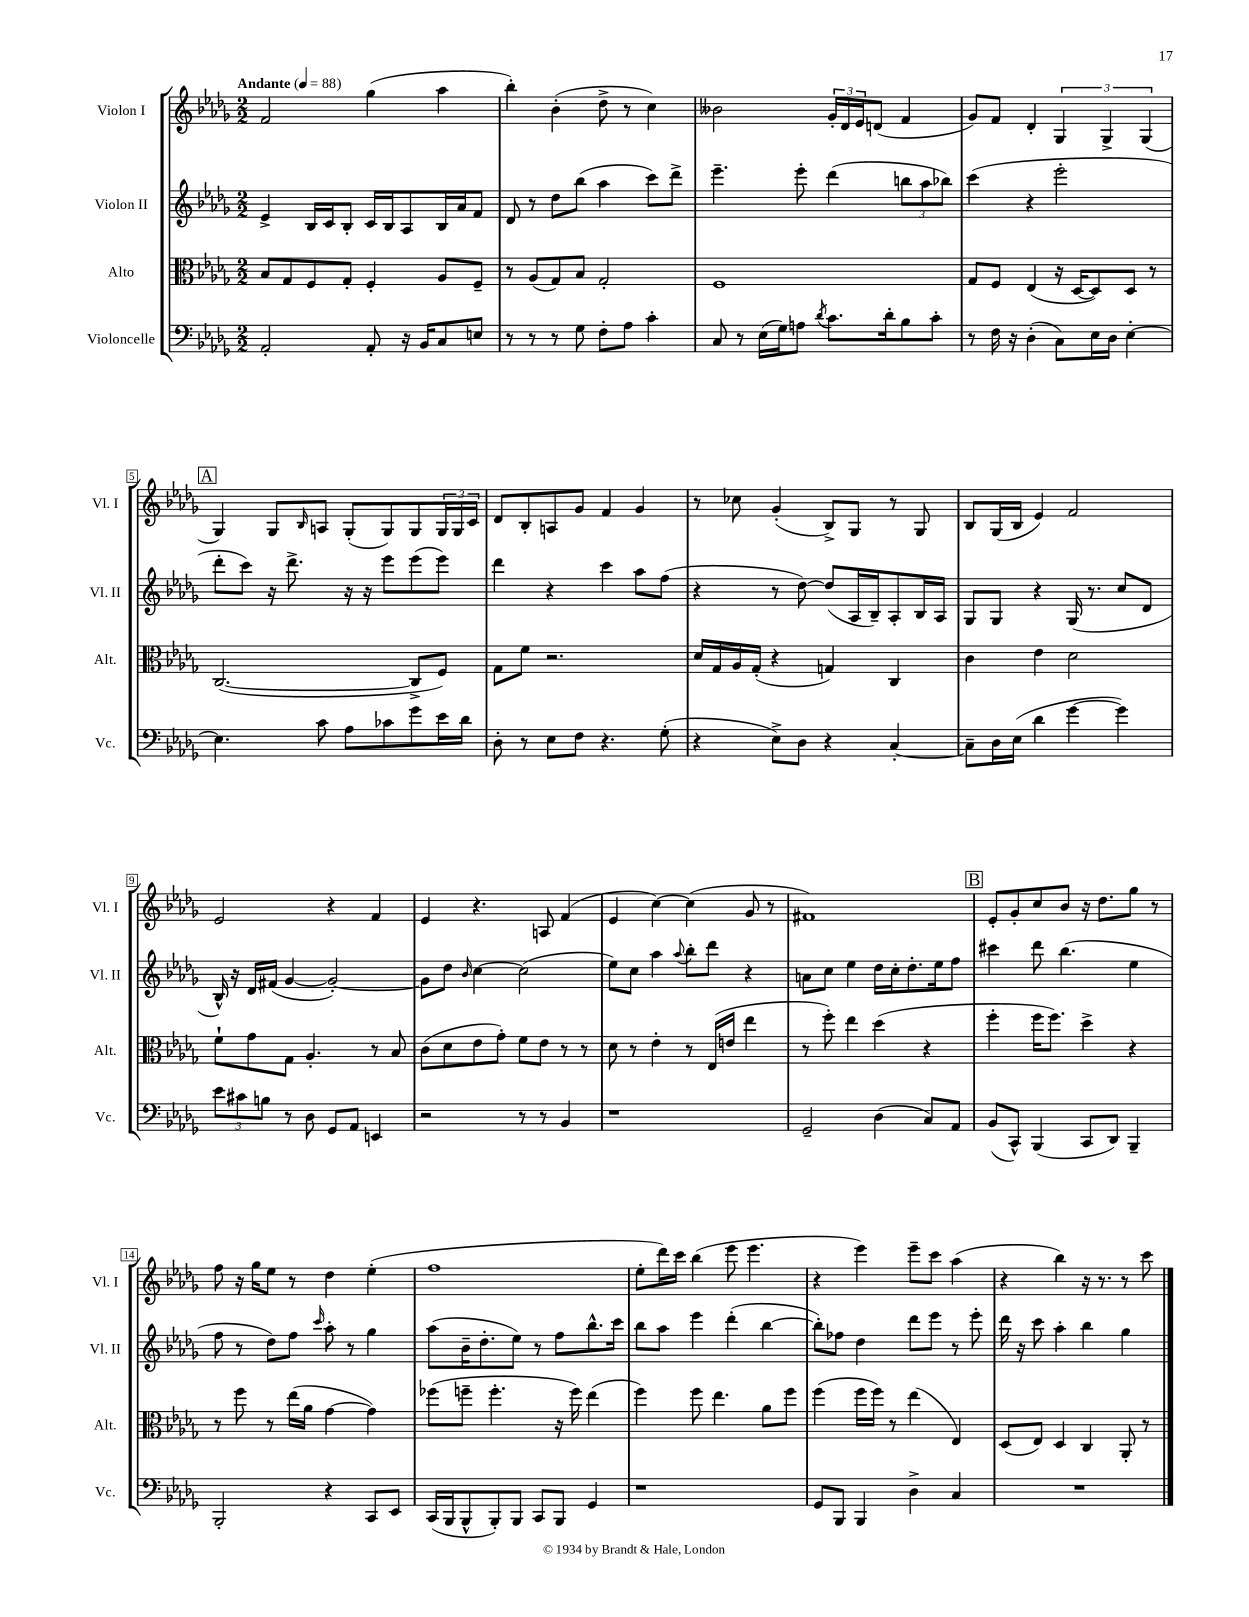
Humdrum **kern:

**kern	**kern	**kern	**kern
*staff4	*staff3	*staff2	*staff1
*clefF4	*clefC3	*clefG2	*clefG2
*k[b-e-a-d-g-]	*k[b-e-a-d-g-]	*k[b-e-a-d-g-]	*k[b-e-a-d-g-]
*M2/2	*M2/2	*M2/2	*M2/2
*MM88	*MM88	*MM88	*MM88
2AA-'	8B-	4e-^	2f
.	8G-	.	.
.	8F	16B-	.
.	.	16c	.
.	8G-'	8B-'	.
8AA-'	4F'	16c	(4gg-
.	.	16B-	.
16r	.	8A-	.
16BB-	.	.	.
8C	8A-	16B-	4aa-
.	.	16a-	.
8E	8F~	8f	.
=	=	=	=
8r	8r	8d-	4bb-')
8r	(8A-	8r	.
8r	8G-)	8dd-	(4b-'
8G-	8B-	(8bb-	.
8F'	2G-'	4aa-	8dd-^
8A-	.	.	8r
4c'	.	8ccc)	4cc)
.	.	8ddd-^	.
=	=	=	=
8C	1F	4.eee-~	2b--
8r	.	.	.
(16E-	.	.	.
16G-)	.	.	.
8A	.	8eee-'	.
8qd-	.	.	.
8.c	.	(4ddd-	24g-'
.	.	.	24d-
.	.	.	24e-
.	.	.	(8d
16d-'	.	.	.
8B-	.	12bb	4f
.	.	12aa-	.
8c'	.	.	.
.	.	12bb-)	.
=	=	=	=
8r	8G-	(4ccc	8g-)
16F	8F	.	8f
16r	.	.	.
(4D-'	(4E-	4r	4d-'
8C)	16r	2eee-'	6G-
.	[16D-	.	.
16E-	8D-])	.	.
.	.	.	6G-^
16D-	.	.	.
[4E-'	8D-	.	.
.	.	.	(6G-
.	8r	.	.
=	=	=	=
4.E-]	([2.C	8ddd-'	4G-)
.	.	8ccc)	.
.	.	16r	8G-
.	.	8.ddd-^	.
.	.	.	16qqB-
8c	.	.	8A
8A-	.	16r	(8G-'
.	.	16r	.
8c-	.	8eee-	8G-)
8g-	8C^]	(8eee-	8G-
16e-	8F)	8eee-)	24G-
.	.	.	24G-
16d-	.	.	.
.	.	.	24c
=	=	=	=
8D-'	8G-	4ddd-	8d-
8r	8f	.	8B-'
8E-	2.r	4r	8A
8F	.	.	8g-
4.r	.	4ccc	4f
.	.	8aa-	4g-
(8G-'	.	(8ff	.
=	=	=	=
4r	16d-	4r	8r
.	16G-	.	.
.	16A-	.	8cc-
.	(16G-'	.	.
8E-^)	4r	8r	(4g-'
8D-	.	[8dd-)	.
4r	4G)	(8dd-]	8B-^)
.	.	16A-	8G-
.	.	16B-~)	.
[4C'	4C	8A-'	8r
.	.	16B-	8G-
.	.	16A-	.
=	=	=	=
8C~]	4c	8G-	8B-
16D-	.	8G-	(16G-
(16E-	.	.	16B-
4d-	4e-	4r	4e-)
[4g-	2d-	(16G-	2f
.	.	8.r	.
4g-])	.	8cc	.
.	.	8d-	.
=	=	=	=
12e-	8f`	16B-^^)	2e-
.	.	16r	.
12c#	.	.	.
.	8g-	16d-	.
12B	.	.	.
.	.	(16f#	.
8r	8G-	[4g-	.
8D-	4.A-'	.	.
8GG-	.	2g-'_)	4r
8AA-	.	.	.
4EE	8r	.	4f
.	8B-	.	.
=	=	=	=
2r	(8c	8g-]	4e-
.	8d-	8dd-	.
.	.	16qqb-	.
.	8e-	[4cc	4.r
.	8g-')	.	.
8r	8f	(2cc]	.
8r	8e-	.	8A
4BB-	8r	.	(4f
.	8r	.	.
=	=	=	=
1r	8d-	8ee-)	4e-
.	8r	8cc	.
.	4e-'	4aa-	[4cc)
.	.	8qqaa-	.
.	8r	8bb-'	(4cc]
.	(16E-	8ddd-	.
.	16e	.	.
.	4ee-	4r	8g-
.	.	.	8r
=	=	=	=
2GG-~	8r	8a	1f#)
.	8ff')	8cc	.
.	4ee-	4ee-	.
(4D-	(4dd-	16dd-	.
.	.	16cc'	.
.	.	8.dd-'	.
8C)	4r	.	.
.	.	16ee-	.
8AA-	.	8ff	.
=	=	=	=
(8BB-	4ff'	4ccc#	8e-'
8CC^^)	.	.	8g-'
(4BBB-	16ff	8ddd-	8cc
.	8.ff)	.	.
.	.	(4.bb-	8b-
8CC	4dd-^	.	16r
.	.	.	8.dd-
8DD-)	.	.	.
4BBB-~	4r	4ee-	8gg-
.	.	.	8r
=	=	=	=
2BBB-'	8r	8ff	8ff
.	8ff	8r	16r
.	.	.	16gg-
.	8r	8dd-)	8ee-
.	(16ee-	8ff	8r
.	16a-	.	.
.	.	16qqccc	.
4r	[4g-	8aa-'	4dd-
.	.	8r	.
8CC	4g-])	4gg-	(4ee-'
8EE-	.	.	.
=	=	=	=
(16CC	(8ff-	(8aa-	1ff
16BBB-	.	.	.
8BBB-^^	8ff~	16b-~	.
.	.	8.dd-'	.
8BBB-')	4.ff'	.	.
8BBB-	.	8ee-)	.
8CC	.	8r	.
8BBB-	16r	8ff	.
.	16ff)	.	.
4GG-	(4ee-	8.bb-^^	.
.	.	16ccc	.
=	=	=	=
1r	4ff)	8bb-	8ee-'
.	.	8aa-	16ddd-)
.	.	.	16ccc
.	8ff	4eee-	(4bb-
.	4.ee-	.	.
.	.	(4ddd-'	8eee-
.	.	.	4.eee-
.	8a-	[4bb-	.
.	8ff	.	.
=	=	=	=
8GG-	(4ff	8bb-'])	4r
8BBB-	.	8ff-	.
4BBB-	16ff	4dd-	4eee-)
.	16ff)	.	.
.	8r	.	.
4D-^	(4ee-	8ddd-	8eee-~
.	.	8eee-	8ccc
4C	4E-)	8r	(4aa-
.	.	8eee-'	.
=	=	=	=
1r	(8D-	16ddd-	4r
.	.	16r	.
.	8E-)	8ccc	.
.	4D-	4aa-'	4bb-)
.	4C	4bb-	16r
.	.	.	8.r
.	8AA-'	4gg-	8r
.	8r	.	8ccc
==	==	==	==
*-	*-	*-	*-
